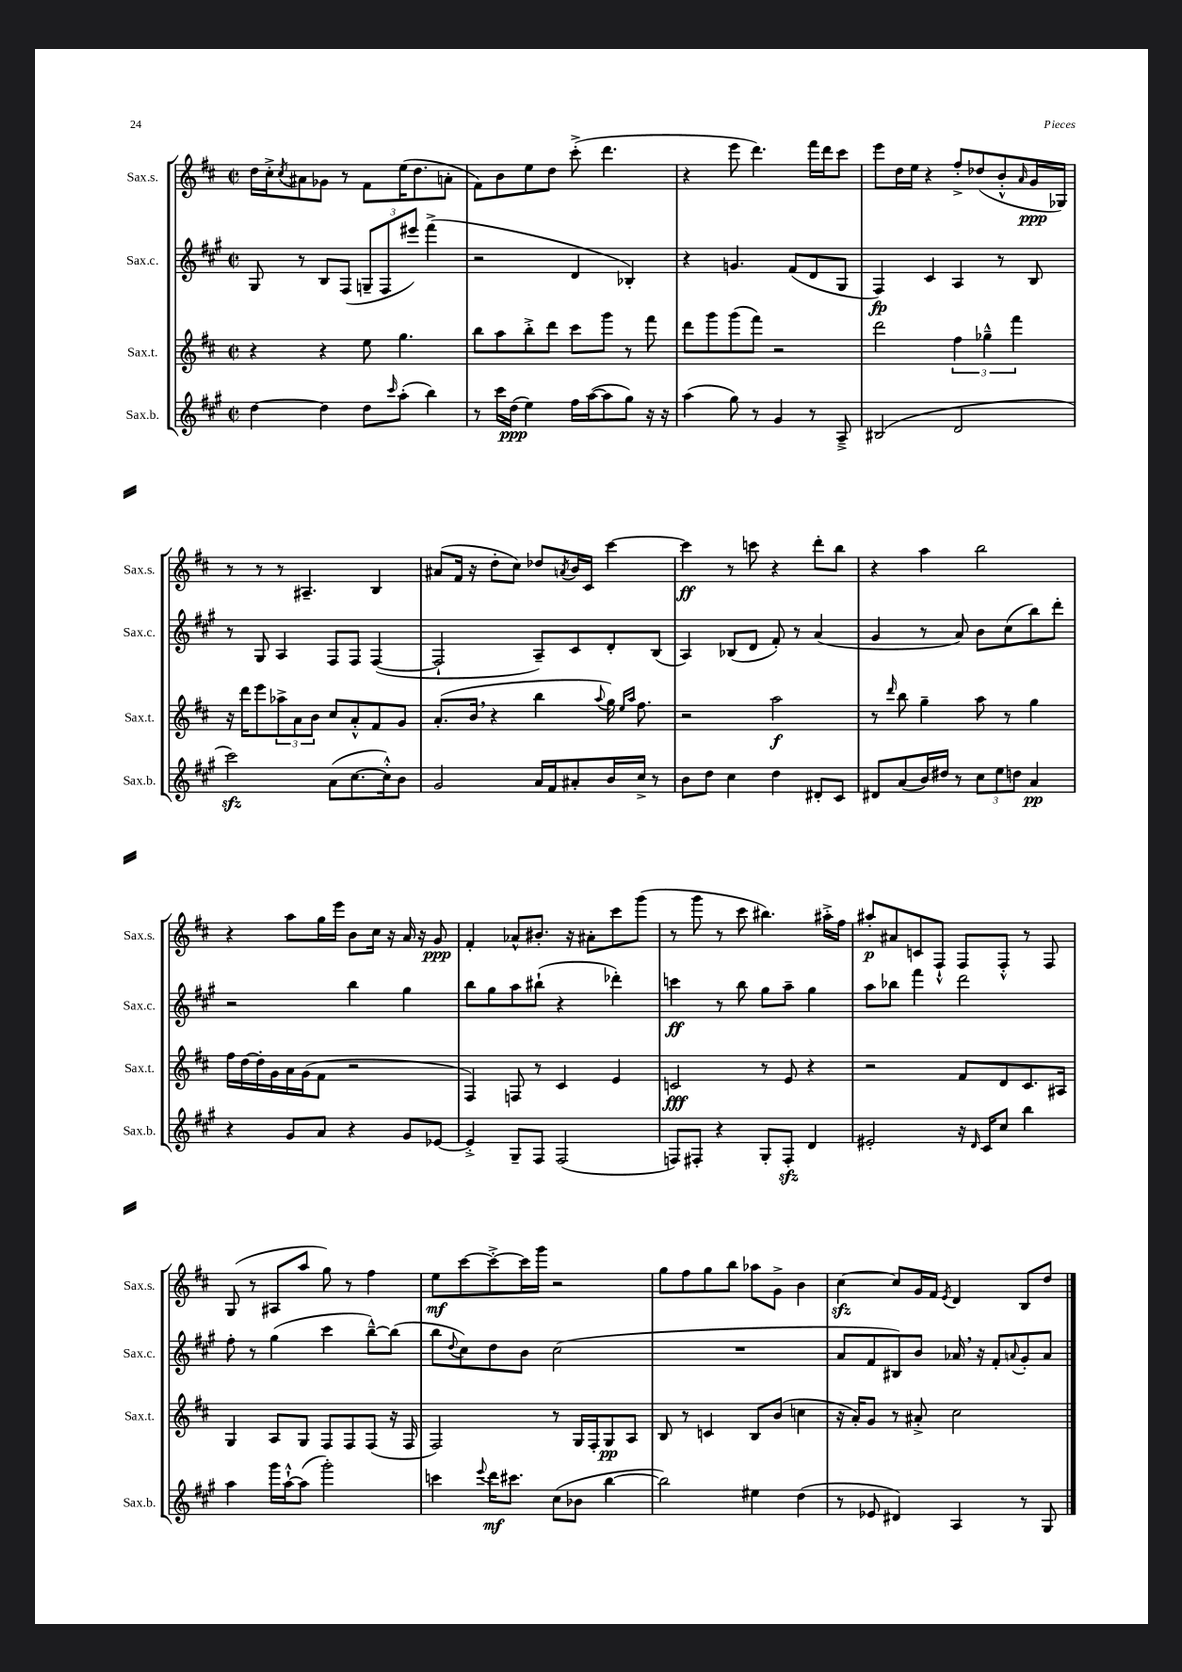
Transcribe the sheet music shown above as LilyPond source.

<<
\new StaffGroup <<
\new Staff = "s0" \with { instrumentName = "Sax.s." shortInstrumentName = "Sax.s." } {
    \clef treble \key d \major \defaultTimeSignature \time 2/2
    d''16 cis''16-.-> \acciaccatura { cis''8 } ais'8 ges'8 r8 fis'8 e''16( d''8. a'8-. |
    fis'8) b'8 e''8 d''8 cis'''8-.->( d'''4. |
    r4 e'''8 d'''4.) fis'''16 d'''16 cis'''8 |
    e'''8 d''16 e''16 r4 fis''8-.-> des''8( b'8-.-^ \grace { a'16 } g'16\ppp ges16) |
    r8 r8 r8 ais4.-- b4 |
    ais'8( fis'16 r16 d''8-. cis''8) des''8 \acciaccatura { a'8 } b'16 cis'16 cis'''4~ |
    cis'''4\ff r8 c'''8 r4 d'''8-. b''8 |
    r4 a''4 b''2 |
    r4 a''8 g''16 e'''16 b'8 cis''16 r16 a'16 r16 g'8\ppp |
    fis'4-. aes'8-^ bis'8.-. r16 ais'8-. cis'''8 g'''8( |
    r8 g'''8 r8 cis'''8 bis''4.) ais''16-.-> fis''16 |
    ais''8-.\p ais'8 c'8 fis8-!-^ fis8 fis8-.-^ r8 fis8 |
    g8( r8 ais8 a''8 g''8) r8 fis''4 |
    e''8\mf cis'''8~ cis'''8~-.-> cis'''16 g'''16 r2 |
    g''8 fis''8 g''8 b''8 aes''8 g'8-> b'4 |
    cis''4~\sfz cis''8 g'16 fis'16 \acciaccatura { e'8 } d'4 b8 d''8 \bar "|." |
}
\new Staff = "s1" \with { instrumentName = "Sax.c." shortInstrumentName = "Sax.c." } {
    \clef treble \key a \major \defaultTimeSignature \time 2/2
    gis8 r8 b8 fis8( \tuplet 3/2 { g8-- fis8 eis'''8) } fis'''4->( |
    r2 d'4 bes4-.) |
    r4 g'4. fis'8( d'8 gis8 |
    fis4\fp) cis'4 a4 r8 b8 |
    r8 gis8 a4 fis8 fis8 fis4~( |
    fis2-! a8--) cis'8 d'8-. b8( |
    a4) bes8( d'8 fis'8-.) r8 a'4( |
    gis'4 r8 a'8) b'8 cis''8( b''8) d'''8-. |
    r2 b''4 gis''4 |
    b''8 gis''8 a''8 bis''8-!( r4 des'''4-.) |
    c'''4\ff r8 b''8 gis''8 a''8-- gis''4 |
    a''8 bes''8 fis'''4 d'''2 |
    fis''8-. r8 gis''4( cis'''4 b''8~---^) b''8( |
    b''8 \appoggiatura { d''8 } cis''8) d''8 b'8 cis''2( |
    R1 |
    a'8 fis'8 bis8) b'8 aes'16 \breathe r16 fis'8-. \appoggiatura { a'8 } gis'8-. a'8 \bar "|." |
}
\new Staff = "s2" \with { instrumentName = "Sax.t." shortInstrumentName = "Sax.t." } {
    \clef treble \key d \major \defaultTimeSignature \time 2/2
    r4 r4 e''8 g''4. |
    b''8 a''8 b''8-.-> d'''8 cis'''8 g'''8 r8 fis'''8 |
    d'''8 g'''8 g'''8( fis'''8) r2 |
    d'''2 \tuplet 3/2 { fis''4 ges''4---^ fis'''4 } |
    r16 d'''16 e'''8 \tuplet 3/2 { aes''8-> a'8 b'8 } cis''8 a'8-.-^ fis'8 g'8 |
    a'8.-.( b'16 \breathe r4 b''4 \appoggiatura { a''8 } g''16) \grace { e''16 a''16 } fis''8. |
    r2 a''2\f |
    r8 \grace { d'''16 } b''8 g''4-- a''8 r8 g''4 |
    fis''16 d''16~ d''16-. g'16 a'16 g'16( fis'8 r2 |
    fis4) f8 r8 cis'4 e'4 |
    c'2\fff r8 e'8 r4 |
    r2 fis'8 d'8 cis'8. ais16 |
    g4 a8 g8 fis8 fis8 fis8( r16 fis16 |
    fis2) r8 g16 fis16-. g8\pp a8 |
    b8 r8 c'4 b8 b'8( c''4 |
    r16 a'16-.) g'8 r8 ais'8-.-> cis''2 \bar "|." |
}
\new Staff = "s3" \with { instrumentName = "Sax.b." shortInstrumentName = "Sax.b." } {
    \clef treble \key a \major \defaultTimeSignature \time 2/2
    d''4~ d''4 d''8 \grace { cis'''16 } a''8-.( b''4) |
    r8 cis'''16 d''16\ppp( e''4) fis''16 a''16~( a''8 gis''8) r16 r16 |
    a''4( gis''8) r8 gis'4 r8 a8---> |
    bis2( d'2 |
    cis'''2\sfz) a'8( cis''8.~ cis''16-.-^) b'8 |
    gis'2 a'16 fis'16 ais'8-. b'16 cis''16-> r8 |
    b'8 d''8 cis''4 d''4 dis'8-. cis'8 |
    dis'8 a'8( b'16) dis''16 r8 \tuplet 3/2 { cis''8 e''8 d''8 } a'4\pp |
    r4 gis'8 a'8 r4 gis'8 ees'8~ |
    ees'4-.-> gis8-- fis8 fis2( |
    f8) fis8-. r4 gis8-. fis8-.\sfz d'4 |
    eis'2-. r16 \grace { d'16 } cis'16 cis''8 b''4 |
    a''4 gis'''16 a''16~-!-^ a''8( gis'''2-.) |
    c'''4 \appoggiatura { e'''8 } d'''16\mf cis'''8. cis''8( bes'8 b''4~ |
    b''2) eis''4 d''4( |
    r8 ees'8 dis'4) a4 r8 gis8 \bar "|." |
}
>>
>>
\layout { \context { \Score \remove "Bar_number_engraver" } }
